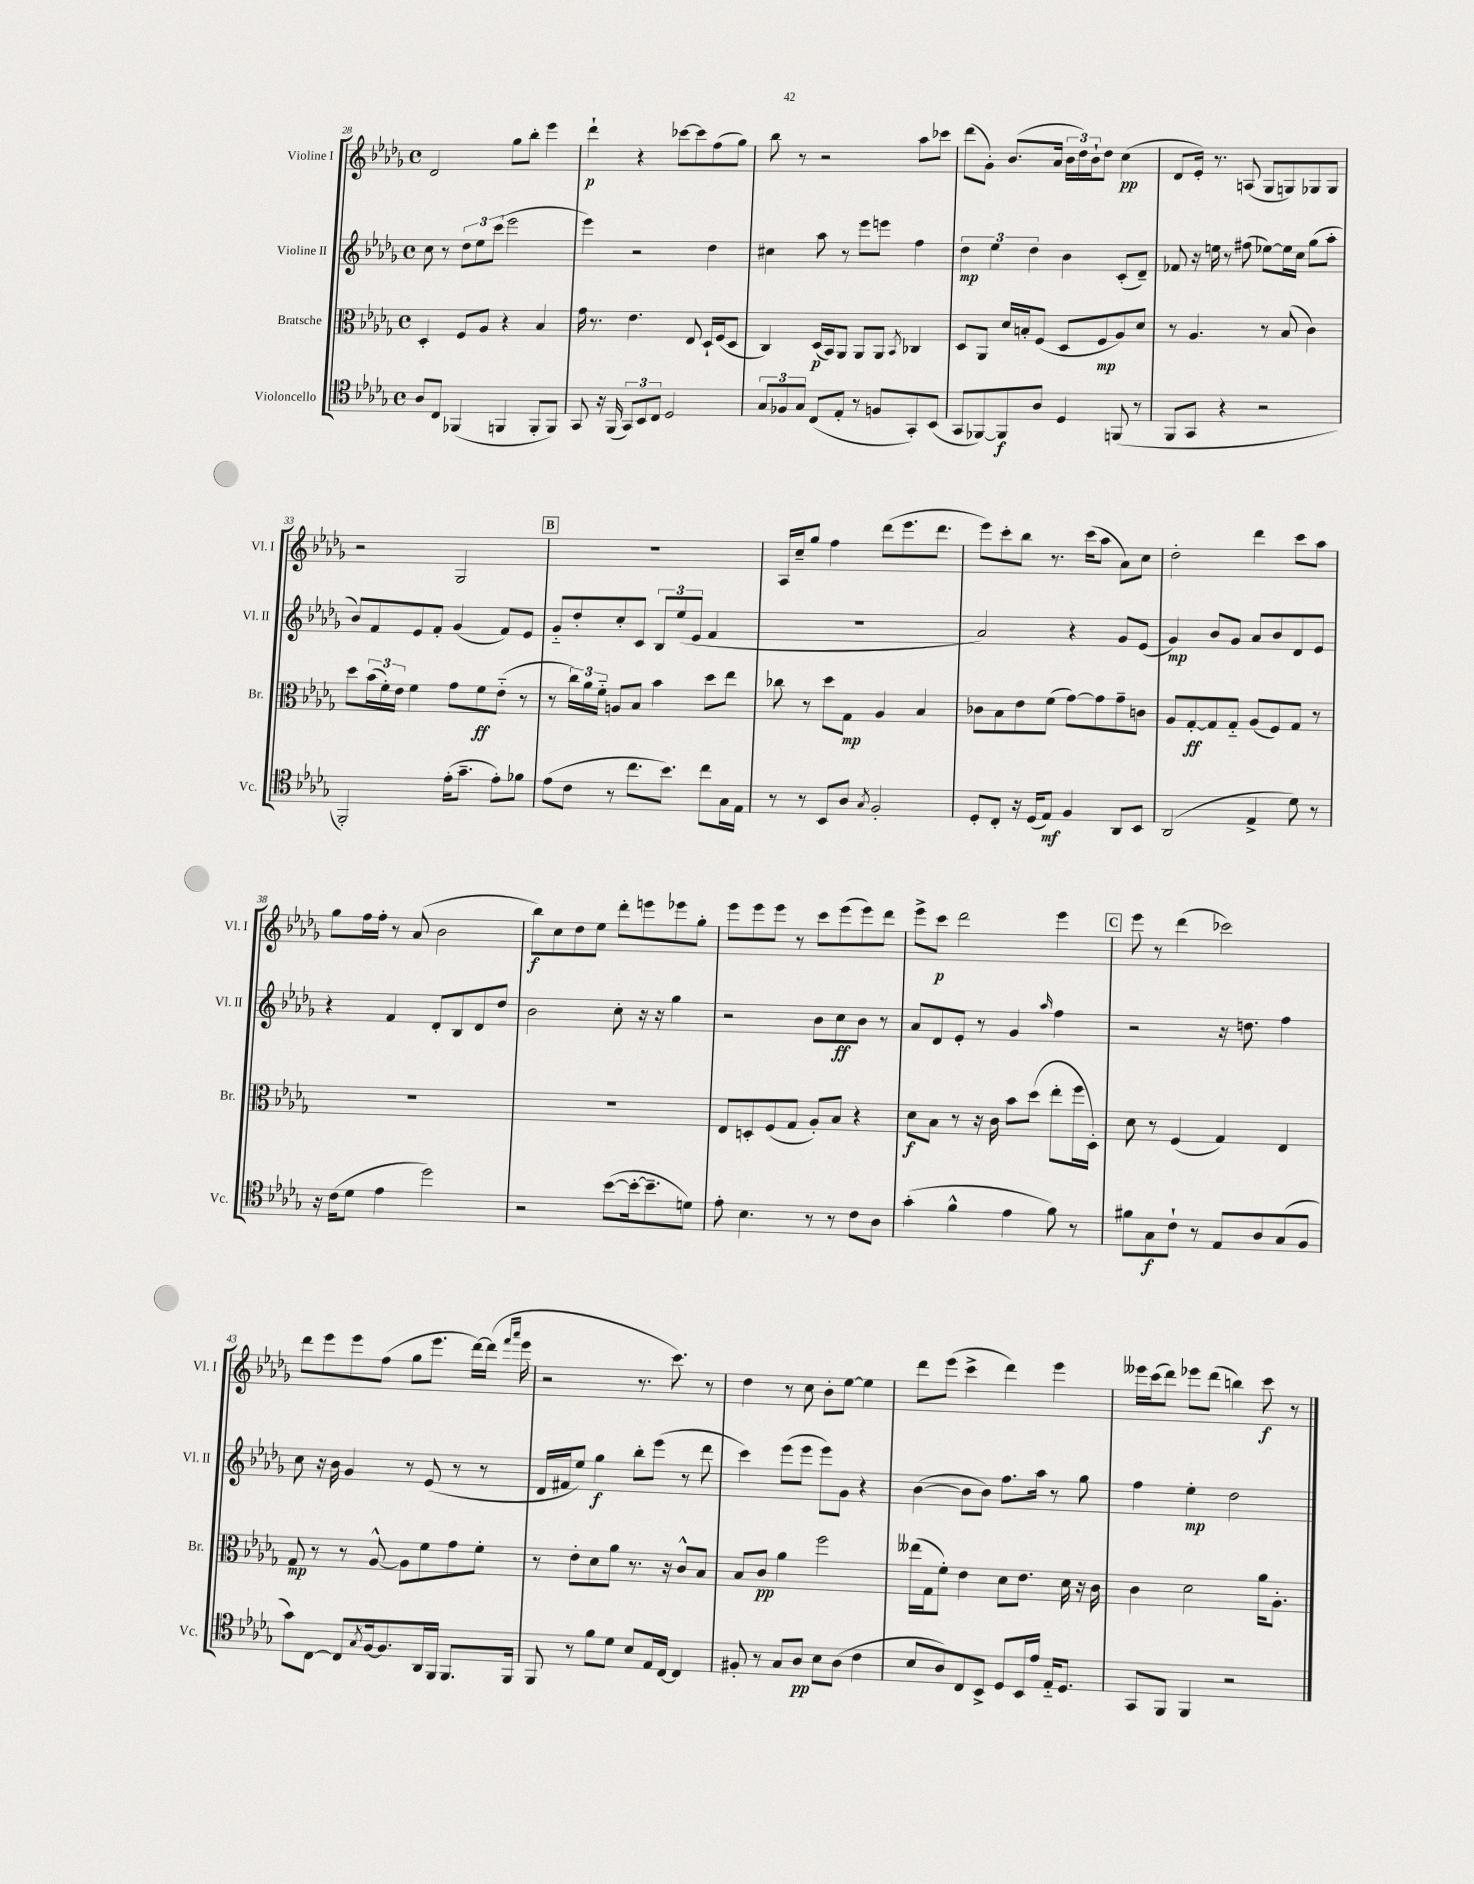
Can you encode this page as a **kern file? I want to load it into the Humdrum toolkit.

**kern	**dynam	**kern	**dynam	**kern	**dynam	**kern	**dynam
*part4	*part4	*part3	*part3	*part2	*part2	*part1	*part1
*staff4	*staff4	*staff3	*staff3	*staff2	*staff2	*staff1	*staff1
*I"Violoncello	*	*I"Bratsche	*	*I"Violine II	*	*I"Violine I	*
*I'Vc.	*	*I'Br.	*	*I'Vl. II	*	*I'Vl. I	*
*clefC4	*	*clefC3	*	*clefG2	*	*clefG2	*
*k[b-e-a-d-g-]	*	*k[b-e-a-d-g-]	*	*k[b-e-a-d-g-]	*	*k[b-e-a-d-g-]	*
*M4/4	*	*M4/4	*	*M4/4	*	*M4/4	*
*met(c)	*	*met(c)	*	*met(c)	*	*met(c)	*
=28	=28	=28	=28	=28	=28	=28	=28
8A-/L	.	4D-'/	.	8cc\	.	2d-/	.
8C/J	.	.	.	8r	.	.	.
(4FF-X/	.	8F/L	.	12dd-\L	.	.	.
.	.	.	.	12ee-\	.	.	.
.	.	8A-/J	.	.	.	.	.
.	.	.	.	(12ccc\J	.	.	.
4FFn/	.	4r	.	2eee-\	.	8gg-\L	.
.	.	.	.	.	.	8bb-'\J	.
8FF'/L	.	4B-/	.	.	.	4eee-\	.
8FF/J)	.	.	.	.	.	.	.
=29	=29	=29	=29	=29	=29	=29	=29
8GG-/	.	16g-\	.	4eee-\)	.	4ddd-`\	p
.	.	8.r	.	.	.	.	.
16r	.	.	.	.	.	.	.
(16FF/	.	.	.	.	.	.	.
12GG-/L)	.	4.e-\	.	2r	.	4r	.
12BB-/	.	.	.	.	.	.	.
12C/J	.	.	.	.	.	.	.
2D-/	.	.	.	.	.	[8ccc-X\L	.
.	.	8E-/	.	.	.	8ccc-\]	.
.	.	16D-`/LL	.	4dd-\	.	(8ff\	.
.	.	(16F/J	.	.	.	.	.
.	.	8D-/J	.	.	.	8gg-\J)	.
=30	=30	=30	=30	=30	=30	=30	=30
12G-/L	.	4C/)	.	4cc#X\	.	8bb-\	.
12F-X/	.	.	.	.	.	.	.
.	.	.	.	.	.	8r	.
12G-/J	.	.	.	.	.	.	.
(8C/L	.	(16D-/LL	p	8aa-\	.	2r	.
.	.	16BB-/J)	.	.	.	.	.
8E-'/J	.	8AA-/J	.	8r	.	.	.
8r	.	8AA-/L	.	8eee-\L	.	.	.
8Fn/L	.	8AA-/J	.	8eeen\J	.	.	.
.	.	8qBB-/	.	.	.	.	.
8GG-'/)	.	4C-X/	.	4ff\	.	8aa-\L	.
(8BB-/J	.	.	.	.	.	8ccc-X\J	.
=31	=31	=31	=31	=31	=31	=31	=31
8GG-/L	.	8D-/L	.	6dd-\	mp	(8ddd-\L	.
[8FF-X/)	.	8AA-/J	.	.	.	8g-'\J)	.
.	.	.	.	6ee-\	.	.	.
8FF-/]	f	16d-/LL	.	.	.	(8.b-/L	.
.	.	16Bn'/J	.	.	.	.	.
.	.	.	.	6dd-\	.	.	.
8A-/J	.	(8F/J	.	.	.	.	.
.	.	.	.	.	.	16a-/Jk	.
4D-/	.	8D-/L	.	4b-\	.	24b-\LL	.
.	.	.	.	.	.	24dd-\)	.
.	.	.	.	.	.	24b-`\J	.
.	.	8F/	mp	.	.	8dd-\J	.
(8FFn/	.	8A-/)	.	(8c'/L	.	(4cc\	pp
8r	.	8d-/J	.	8d-~/J)	.	.	.
=32	=32	=32	=32	=32	=32	=32	=32
8FF/L	.	8r	.	8f-X/	.	8d-/L	.
8GG-/J	.	4.A-/	.	16r	.	16e-'/Jk)	.
.	.	.	.	16een\	.	8.r	.
4r	.	.	.	8r	.	.	.
.	.	.	.	(8ff#X\	.	(8An/	.
2r	.	8r	.	[8ee-X\L)	.	8G-/L	.
.	.	(8B-/	.	16ee-\L]	.	8Gn/)	.
.	.	.	.	16cc\JJ	.	.	.
.	.	4c\)	.	(8gg-\L	.	8G-X/	.
.	.	.	.	8aa-'\J	.	8G-/J	.
!!LO:LB:g=z
=33	=33	=33	=33	=33	=33	=33	=33
2FF'/)	.	8dd-\L	.	8b-/L)	.	2r	.
.	.	(24b-\L	.	8f/	.	.	.
.	.	24f'\)	.	.	.	.	.
.	.	24e-\JJ	.	.	.	.	.
.	.	4f\	.	8e-/	.	.	.
.	.	.	.	8f'/J	.	.	.
(16e-'\KL	.	8g-\L	.	(4g-/	.	2G-/	.
8.g-~\J	.	.	.	.	.	.	.
.	.	8f\	ff	.	.	.	.
8e-'\L)	.	(8e-\J	.	8f/L)	.	.	.
8f-X\J	.	8r	.	8e-/J	.	.	.
!!LO:REH:place=s1:t=B
=34	=34	=34	=34	=34	=34	=34	=34
(8e-\L	.	8r	.	8g-/L	.	1r	.
8c\J	.	24cc\LL)	.	8dd-'/	.	.	.
.	.	24a-\	.	.	.	.	.
.	.	24f\JJ	.	.	.	.	.
8r	.	8An/L	.	8cc'/	.	.	.
8.cc\L	.	8B-/J	.	8c/J	.	.	.
.	.	4b-\	.	12B-/L	.	.	.
8.b-\J)	.	.	.	.	.	.	.
.	.	.	.	(12ee-/	.	.	.
.	.	.	.	12e-/J	.	.	.
8cc\L	.	8dd-\L	.	4f/	.	.	.
16G-\L	.	8ee-\J	.	.	.	.	.
16E-\JJ	.	.	.	.	.	.	.
=35	=35	=35	=35	=35	=35	=35	=35
8r	.	8cc-X\	.	1r	.	16A-/LL	.
.	.	.	.	.	.	16cc~/J	.
8r	.	8r	.	.	.	8gg-/J	.
8BB-/L	.	8dd-\L	.	.	.	4ff\	.
8A-/J	.	8G-\J	mp	.	.	.	.
8qG-/	.	.	.	.	.	.	.
2F'/	.	4A-/	.	.	.	(8ddd-\L	.
.	.	.	.	.	.	8.eee-\	.
.	.	4B-/	.	.	.	.	.
.	.	.	.	.	.	8.ddd-\J	.
=36	=36	=36	=36	=36	=36	=36	=36
8D-'/L	.	8c-X\L	.	2a-/)	.	8eee-\L)	.
8C'/J	.	8B-\	.	.	.	8ccc'\	.
16r	.	8e-\	.	.	.	8bb-\J	.
(16D-/KL	.	.	.	.	.	.	.
8E-/J)	mf	(8f\J	.	.	.	8.r	.
4F/	.	[8g-\L)	.	4r	.	.	.
.	.	.	.	.	.	(16ccc\KL	.
.	.	8g-\]	.	.	.	8aa-\J	.
8AA-/L	.	8g-~\	.	8g-/L	.	8a-\L)	.
8BB-/J	.	8cn\J	.	(8e-/J	.	8cc\J	.
=37	=37	=37	=37	=37	=37	=37	=37
(2AA-/	.	8A-/L	.	4g-/)	mp	2dd-'\	.
.	.	[8G-'/	ff	.	.	.	.
.	.	8G-/]	.	8b-/L	.	.	.
.	.	8G-/J	.	8g-/J	.	.	.
4E-^/	.	(8A-/L	.	8a-/L	.	4ddd-\	.
.	.	8F/)	.	8b-/	.	.	.
8d-\)	.	8G-/J	.	8d-/	.	8ccc\L	.
8r	.	8r	.	8e-/J	.	8aa-\J	.
!!LO:LB:g=z
=38	=38	=38	=38	=38	=38	=38	=38
16r	.	1r	.	4r	.	8gg-\L	.
(16c\KL	.	.	.	.	.	.	.
8d-\J	.	.	.	.	.	16ff\L	.
.	.	.	.	.	.	16ff'\JJ	.
4e-\	.	.	.	4f/	.	8r	.
.	.	.	.	.	.	(8a-/	.
2dd-\)	.	.	.	8d-'/L	.	2b-\	.
.	.	.	.	8B-/	.	.	.
.	.	.	.	8d-/	.	.	.
.	.	.	.	8dd-/J	.	.	.
=39	=39	=39	=39	=39	=39	=39	=39
2r	.	1r	.	2b-\	.	8bb-\L)	f
.	.	.	.	.	.	8cc\	.
.	.	.	.	.	.	8dd-\	.
.	.	.	.	.	.	8ee-\J	.
([8b-\L	.	.	.	8cc'\	.	8ddd-'\L	.
16b-'\k_	.	.	.	16r	.	8eeen\	.
8.b-~\]	.	.	.	16r	.	.	.
.	.	.	.	4gg-\	.	8eee-X\	.
8dn\J)	.	.	.	.	.	8gg-'\J	.
=40	=40	=40	=40	=40	=40	=40	=40
8e-'\	.	8E-/L	.	2r	.	8eee-\L	.
4.B-\	.	8Dn'/	.	.	.	8eee-\	.
.	.	(8F/	.	.	.	8eee-\J	.
.	.	8G-/J	.	.	.	8r	.
8r	.	8A-'/L)	.	8b-\L	.	8ccc\L	.
8r	.	8B-/J	.	8cc\	ff	(8eee-\	.
8c\L	.	4r	.	8b-\J	.	8eee-\)	.
8A-\J	.	.	.	8r	.	8ddd-\J	.
=41	=41	=41	=41	=41	=41	=41	=41
(4g-'\	.	8d-\L	f	8a-/L	.	8eee-^\L	.
.	.	8B-\J	.	8d-/	.	8ccc\J	p
4f^^\	.	8r	.	8e-'/J	.	2ddd-\	.
.	.	16r	.	8r	.	.	.
.	.	16c\	.	.	.	.	.
4e-\	.	8b-\L	.	4g-/	.	.	.
.	.	(8dd-\J	.	.	.	.	.
.	.	.	.	16qqaa-/	.	.	.
8f\)	.	8ee-'\L	.	4ff\	.	4eee-\	.
8r	.	16ff\L	.	.	.	.	.
.	.	16D-'\JJ)	.	.	.	.	.
!!LO:REH:place=s1:t=C
=42	=42	=42	=42	=42	=42	=42	=42
8f#X\L	.	8d-\	.	2r	.	8eee-\	.
8G-\	f	8r	.	.	.	8r	.
8c`\J	.	(4F/	.	.	.	(4ddd-\	.
8r	.	.	.	.	.	.	.
8E-/L	.	4G-/)	.	16r	.	2ccc-X\)	.
.	.	.	.	8.ddn\	.	.	.
8A-/	.	.	.	.	.	.	.
(8G-/	.	4E-/	.	4ff\	.	.	.
8F/J	.	.	.	.	.	.	.
!!LO:LB:g=z
=43	=43	=43	=43	=43	=43	=43	=43
8g-\L)	.	8G-/	mp	8cc\	.	8ddd-\L	.
[8C\J	.	8r	.	16r	.	8eee-\	.
.	.	.	.	16b-\	.	.	.
8C/L]	.	8r	.	4g-/	.	8eee-\	.
8qG-/	.	.	.	.	.	.	.
[16F/k	.	[8A-^^/	.	.	.	(8ff\J	.
8.F/]	.	.	.	.	.	.	.
.	.	8A-\L]	.	8r	.	8gg-\L	.
16AA-/L	.	8f\	.	(8e-/	.	8.eee-\J	.
16FF/JJ	.	.	.	.	.	.	.
8.FF/L	.	8g-\	.	8r	.	.	.
.	.	.	.	.	.	[16ddd-\LL)	.
.	.	8f'\J	.	8r	.	(16ddd-\JJ]	.
.	.	.	.	.	.	16qqfff/LL	.
.	.	.	.	.	.	16qqaaa-/JJ	.
16FF/Jk	.	.	.	.	.	16eee-\	.
=44	=44	=44	=44	=44	=44	=44	=44
8FF/	.	8r	.	16d-/LL	.	2r	.
.	.	.	.	16f#X/J	.	.	.
8r	.	8e-'\L	.	8ee-/J)	.	.	.
8f\L	.	8d-\	.	4gg-\	f	.	.
8d-\J	.	8a-\J	.	.	.	.	.
8B-/L	.	8.r	.	8bb-'\L	.	8.r	.
16E-/L	.	.	.	(8eee-\J	.	.	.
[16C/JJ	.	16r	.	.	.	8.ccc\)	.
4C/]	.	8c^^/L	.	8r	.	.	.
.	.	8B-/J	.	8ddd-\	.	8r	.
=45	=45	=45	=45	=45	=45	=45	=45
8F#X'/	.	8B-/L	.	4ccc\)	.	4dd-\	.
8r	.	8c/J	pp	.	.	.	.
8G-/L	.	4a-\	.	(8eee-\L	.	8r	.
8A-/J	pp	.	.	8eee-\J	.	8cc\	.
8B-\L	.	2ff\	.	8eee-\L)	.	8b-'\L	.
(8A-\J	.	.	.	8g-\J	.	[8ee-\J	.
4c\	.	.	.	4r	.	4ee-\]	.
=46	=46	=46	=46	=46	=46	=46	=46
8B-/L	.	(16ee--X\LL	.	([4b-\	.	8ddd-\L	.
.	.	16G-\J	.	.	.	.	.
8A-/)	.	8f'\J)	.	.	.	(8eee-\J	.
8C/	.	4e-\	.	8b-\L]	.	4ccc^\	.
8BB-^/J	.	.	.	8b-\J)	.	.	.
8D-/L	.	8d-\L	.	8.ff\L	.	4ddd-\)	.
16BB-/L	.	8.e-\J	.	.	.	.	.
16e-/JJ	.	.	.	16aa-\Jk	.	.	.
16E-/KL	.	.	.	8r	.	4eee-\	.
8.D-/J	.	16d-\	.	.	.	.	.
.	.	16r	.	8gg-\	.	.	.
.	.	16c\	.	.	.	.	.
=47	=47	=47	=47	=47	=47	=47	=47
8GG-/L	.	4c\	.	4ff\	.	16eee--X\LL	.
.	.	.	.	.	.	(16ccc\J	.
8FF/J	.	.	.	.	.	8ddd-\J)	.
4FF/	.	2d-\	.	4ee-'\	mp	8eee-X\L	.
.	.	.	.	.	.	(8ddd-\J	.
2r	.	.	.	2dd-\	.	4bbn\)	.
.	.	16a-\KL	.	.	.	8ccc\	f
.	.	8.A-'\J	.	.	.	.	.
.	.	.	.	.	.	8r	.
==	==	==	==	==	==	==	==
*-	*-	*-	*-	*-	*-	*-	*-
